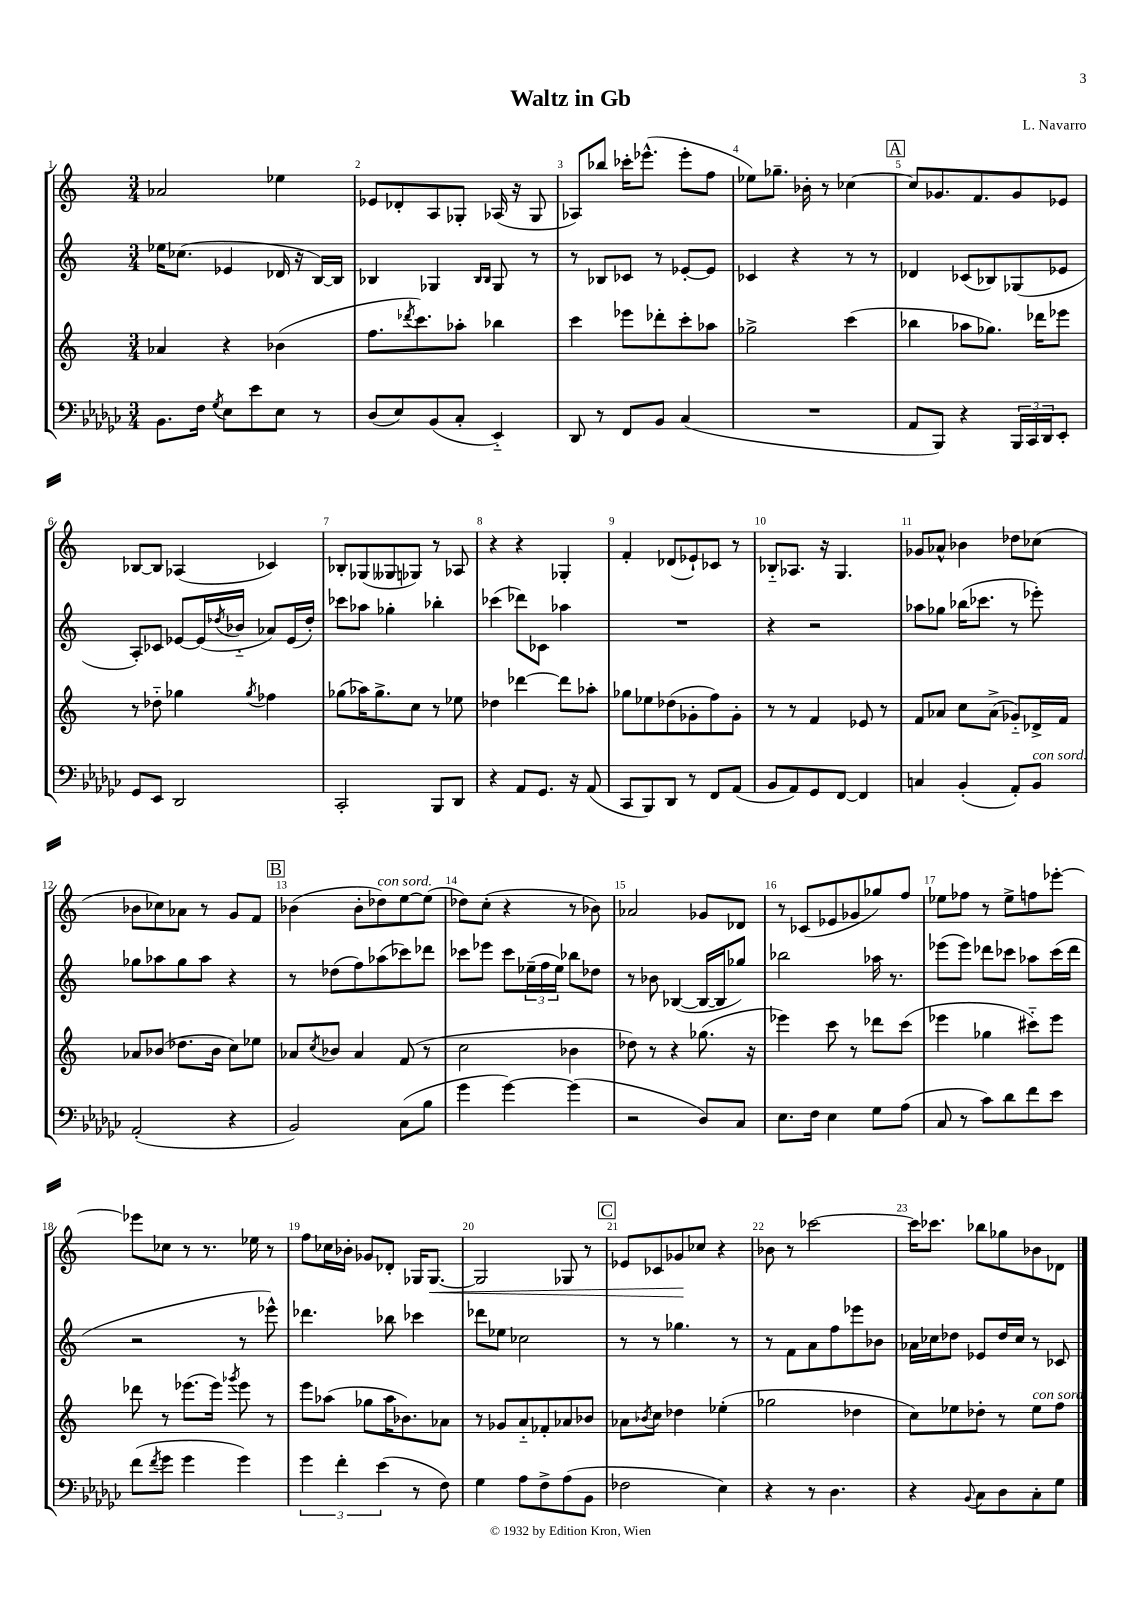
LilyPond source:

\header { title = "Waltz in Gb" composer = "L. Navarro" }
<<
\new StaffGroup <<
\new Staff = "s0" {
    \clef treble \key c \major \numericTimeSignature \time 3/4
    aes'2 ees''4 |
    ees'8 des'8-. a8 ges8-. aes16( r16 ges8 |
    aes8) bes''8 ces'''16-. ees'''8.-^( ees'''8-. f''8 |
    ees''8) ges''8.-- bes'16-. r8 ces''4~ |
    \mark \markup { \box "A" } ces''8 ges'8. f'8. ges'8 ees'8 |
    bes8~ bes8 aes4( ces'4) |
    bes8-. ges8( geses8 ges8) r8 aes8 |
    r4 r4 ges4-. |
    f'4-. des'8( ees'8-!) ces'8 r8 |
    bes8-_ aes8. r16 g4. |
    ges'8 aes'8-^ bes'4 des''8 ces''8( |
    bes'8 ces''8) aes'8 r8 g'8 f'8 |
    \mark \markup { \box "B" } bes'4( bes'8-. des''8^\markup { \italic "con sord." }) e''8~ e''8( |
    des''8) c''8-.( r4 r8 bes'8) |
    aes'2 ges'8 des'8 |
    r8 ces'8( ees'8 ges'8 ges''8) f''8 |
    ees''8 fes''8 r8 ees''8-> f''8 ees'''8~-. |
    ees'''8 ces''8 r8 r8. ees''16 r8 |
    f''8 ces''16 bes'16-. ges'8 des'8-. ges16 ges8.~\< |
    ges2 ges8 r8 |
    \mark \markup { \box "C" } ees'8 ces'8 ges'8\! ces''8 r4 |
    bes'8 r8 ces'''2~ |
    ces'''16 ces'''8. bes''8 ges''8 bes'8 des'8 \bar "|." |
}
\new Staff = "s1" {
    \clef treble \key c \major \numericTimeSignature \time 3/4
    ees''16 ces''8.( ees'4 des'16 r16 b16~) b16 |
    bes4 ges4 \grace { bes16 bes16 } ges8 r8 |
    r8 bes8 ces'8 r8 ees'8~-. ees'8 |
    ces'4 r4 r8 r8 |
    \mark \markup { \box "A" } des'4 ces'8( bes8) ges8( ees'8 |
    a8-.) ces'8 ees'8~ ees'16( \acciaccatura { des''8 } bes'16-_ aes'8) ees'16( des''16-.) |
    ces'''8 aes''8 ges''4-. bes''4-. |
    ces'''4( des'''8) ces'8 aes''4 |
    R2. |
    r4 r2 |
    aes''8 ges''8 bes''16( ces'''8. r8 ees'''8-.) |
    ges''8 aes''8 ges''8 aes''8 r4 |
    \mark \markup { \box "B" } r8 des''8( f''8) aes''8( ces'''8) des'''8 |
    ces'''8 ees'''8 ces'''8 \tuplet 3/2 { ees''16--( f''16 ees''16) } bes''8 des''8 |
    r8 bes'8 bes4~( bes16~ bes16 ges''8) |
    bes''2 aes''16 r8. |
    ees'''8( ees'''8) des'''8 ces'''8 aes''8 ces'''16( des'''16 |
    r2 r8 ees'''8-^) |
    des'''4. bes''8 ces'''4 |
    des'''8 ees''8 ces''2 |
    \mark \markup { \box "C" } r8 r8 ges''4. r8 |
    r8 f'8 a'8 f''8 ees'''8 bes'8 |
    aes'16 ces''16 des''8 ees'8 des''16 ces''16 r8 ces'8 \bar "|." |
}
\new Staff = "s2" {
    \clef treble \key c \major \numericTimeSignature \time 3/4
    aes'4 r4 bes'4( |
    f''8. \acciaccatura { des'''8 } c'''8.) aes''8-. bes''4 |
    c'''4 ees'''8 des'''8-. c'''8-. aes''8 |
    ges''2-> c'''4( |
    \mark \markup { \box "A" } bes''4 aes''8 ges''8.) des'''16 ees'''8 |
    r8 des''8-_ ges''4 \acciaccatura { ges''8 } fes''4 |
    ges''8( aes''16) ges''8.-> c''8 r8 ees''8 |
    des''4 des'''4~ des'''8 aes''8-. |
    ges''8 ees''8 des''8( ges'8-. f''8) ges'8-. |
    r8 r8 f'4 ees'8 r8 |
    f'8 aes'8 c''8 aes'8->( ges'8-_) des'16-> f'16 |
    aes'8 bes'8( des''8. bes'16 c''8) ees''8 |
    \mark \markup { \box "B" } aes'8 \acciaccatura { c''8 } bes'8 aes'4 f'8( r8 |
    c''2 bes'4 |
    des''8) r8 r4 ges''8.( r16 |
    ees'''4) c'''8 r8 des'''8 c'''8( |
    ees'''4 ges''4 cis'''8-_) ees'''8 |
    des'''8 r8 ees'''8.( ees'''16) \acciaccatura { ges'''8 } ees'''8 r8 |
    e'''8 aes''8( ges''8 aes''16 bes'8.) aes'8 |
    r8 ges'8 a'8-_ fes'8-. aes'8 bes'8 |
    \mark \markup { \box "C" } aes'8 \acciaccatura { bes'8 } c''8 des''4 ees''4-.( |
    ges''2 des''4 |
    c''8) ees''8 des''8-. r8 ees''8^\markup { \italic "con sord." } f''8 \bar "|." |
}
\new Staff = "s3" {
    \clef bass \key ges \major \numericTimeSignature \time 3/4
    bes,8. f16 \acciaccatura { ges8 } ees8 ees'8 ees8 r8 |
    des8( ees8) bes,8( ces8-. ees,4-_) |
    des,8 r8 f,8 bes,8 ces4( |
    R2. |
    \mark \markup { \box "A" } aes,8 bes,,8) r4 \tuplet 3/2 { bes,,16 ces,16 des,16 } ees,8-. |
    ges,8 ees,8 des,2 |
    ces,2-. bes,,8 des,8 |
    r4 aes,8 ges,8. r16 aes,8( |
    ces,8 bes,,8) des,8 r8 f,8 aes,8( |
    bes,8 aes,8) ges,8 f,8~ f,4 |
    c4 bes,4-.( aes,8-.) bes,8^\markup { \italic "con sord." } |
    aes,2-.( r4 |
    \mark \markup { \box "B" } bes,2) ces8( bes8 |
    ges'4 ges'4~) ges'4( |
    r2 des8) ces8 |
    ees8. f16 ees4 ges8 aes8( |
    ces8 r8 ces'8) des'8 f'8 ees'8 |
    f'8( \acciaccatura { f'8 } ges'8 ges'4 ges'4) |
    \tuplet 3/2 { ges'4 f'4-. ees'4( } r8 f8) |
    ges4 aes8 f8-> aes8( bes,8 |
    \mark \markup { \box "C" } fes2 ees4) |
    r4 r8 des4. |
    r4 \appoggiatura { bes,8 } ces8 des8 ces8-. ges8 \bar "|." |
}
>>
>>
\layout { \context { \Score \override BarNumber.break-visibility = ##(#f #t #t) barNumberVisibility = #all-bar-numbers-visible } }
